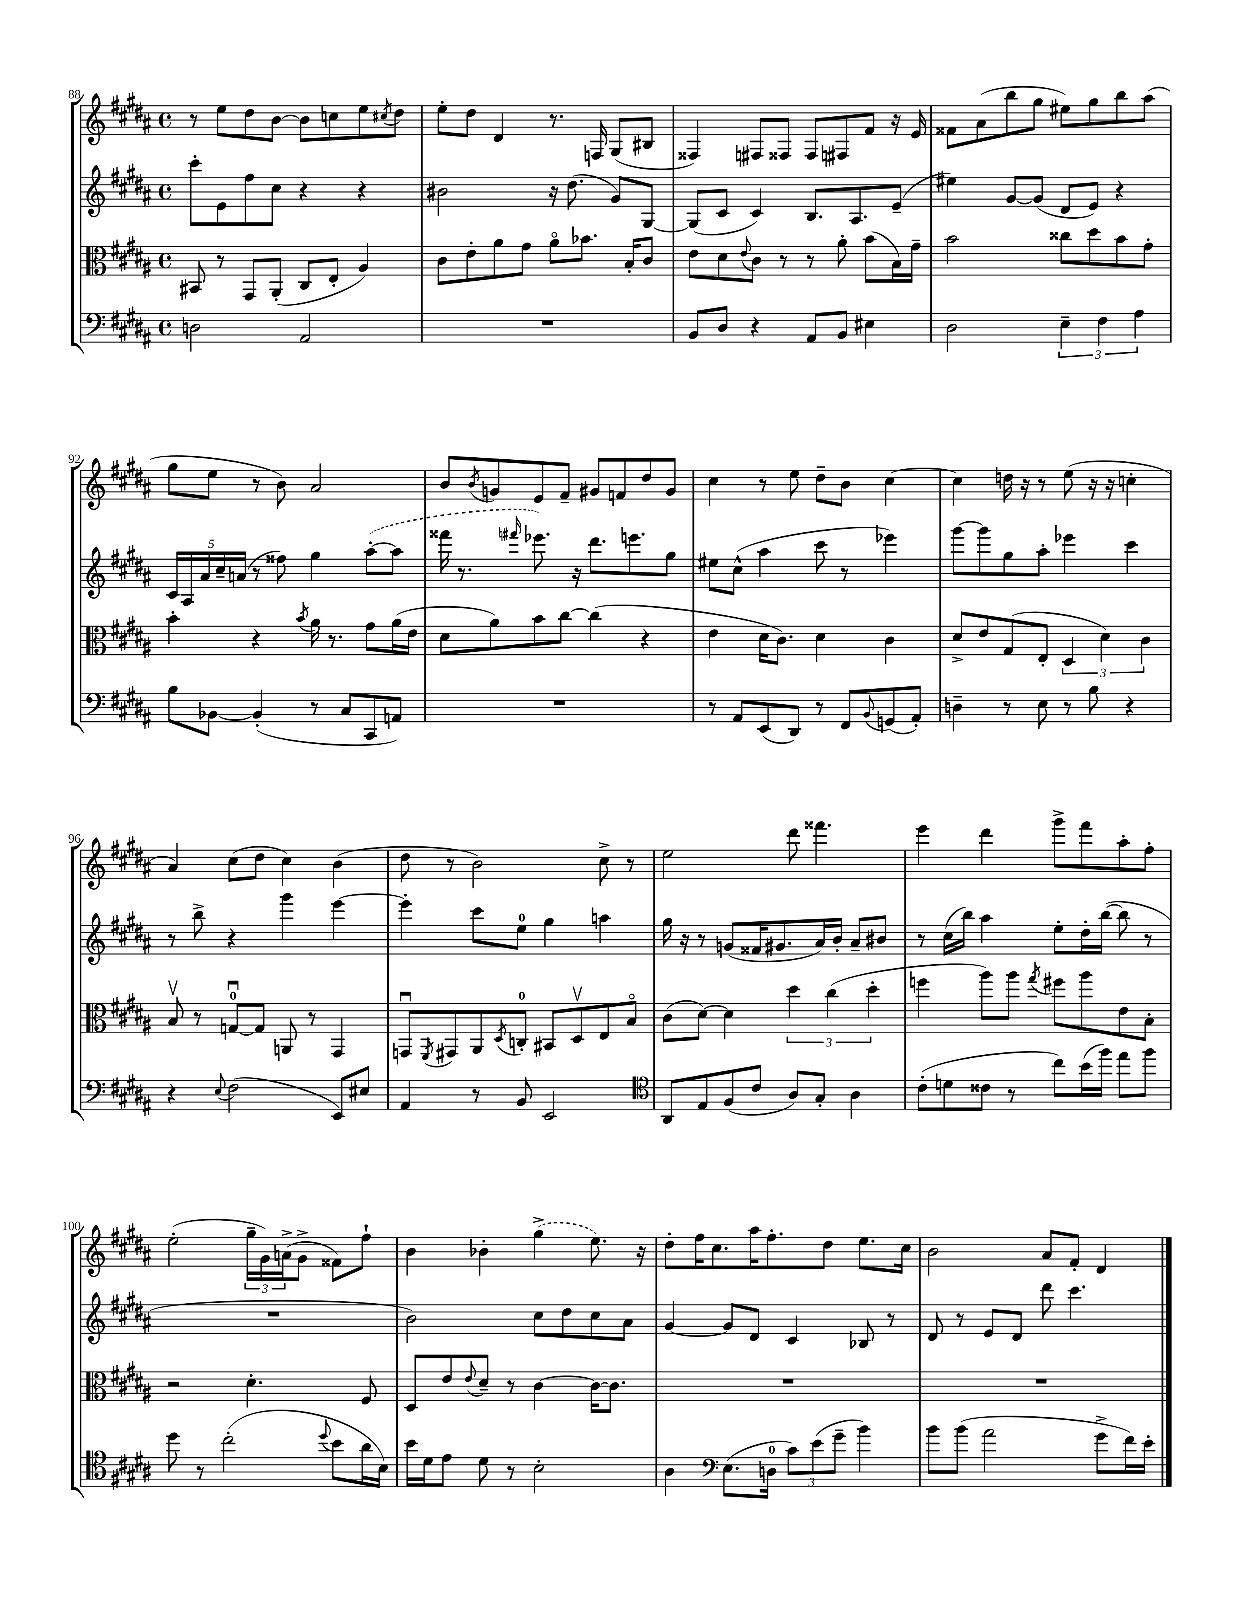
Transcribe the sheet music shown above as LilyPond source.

<<
\new StaffGroup <<
\new Staff = "s0" {
    \clef treble \key b \major \defaultTimeSignature \time 4/4
    r8 e''8 dis''8 b'8~ b'8 c''8 e''8 \acciaccatura { cis''8 } dis''8 |
    e''8-. dis''8 dis'4 r8. f16 gis8( bis8 |
    fisis4) fis8 fisis8 fisis8 fis8 fis'8 r16 e'16 |
    fisis'8 ais'8( b''8 gis''8 eis''8) gis''8 b''8 ais''8( |
    gis''8 e''8 r8 b'8) ais'2 |
    b'8 \acciaccatura { b'8 } g'8 e'8 fis'8-- gis'8 f'8 dis''8 gis'8 |
    cis''4 r8 e''8 dis''8-- b'8 cis''4~ |
    cis''4 d''16 r16 r8 e''8( r16 r16 c''4-. |
    ais'4) cis''8( dis''8 cis''4) b'4( |
    dis''8 r8 b'2) cis''8-> r8 |
    e''2 dis'''8 fisis'''4. |
    e'''4 dis'''4 gis'''8-> fis'''8 ais''8-. fis''8-. |
    e''2-.( \tuplet 3/2 { gis''16-- gis'16) a'16->( } gis'8-> fisis'8) fis''8-! |
    b'4 bes'4-. \once \slurDashed gis''4->( e''8.) r16 |
    dis''8-. fis''16 cis''8. ais''16 fis''8.-. dis''8 e''8. cis''16 |
    b'2 ais'8 fis'8-. dis'4 \bar "|." |
}
\new Staff = "s1" {
    \clef treble \key b \major \defaultTimeSignature \time 4/4
    cis'''8-. e'8 fis''8 cis''8 r4 r4 |
    bis'2 r16 dis''8.( gis'8) gis8~ |
    gis8( cis'8 cis'4) b8. ais8. e'8--( |
    eis''4) gis'8~ gis'8( dis'8 e'8) r4 |
    \tuplet 5/4 { cis'16 ais16 ais'16 cis''16-- a'16( } r8 fisis''8) gis''4 \once \slurDashed ais''8~-.( ais''8 |
    fisis'''16 r8. \grace { fis'''16 } ees'''8.) r16 dis'''8. e'''8. gis''8 |
    eis''8 cis''8-^( ais''4 cis'''8 r8 ees'''4) |
    gis'''8~ gis'''8 gis''8 ais''8-. ees'''4 cis'''4 |
    r8 b''8-> r4 gis'''4 e'''4~ |
    e'''4-. cis'''8 e''8-0 gis''4 a''4 |
    gis''16 r16 r8 g'8( fisis'16 gis'8. ais'16) b'16-. ais'8-- bis'8 |
    r8 cis''16( b''16) ais''4 e''8-. dis''16-. b''16~( b''8 r8 |
    R1 |
    b'2) cis''8 dis''8 cis''8 ais'8 |
    gis'4~ gis'8 dis'8 cis'4 bes8 r8 |
    dis'8 r8 e'8 dis'8 dis'''8 cis'''4. \bar "|." |
}
\new Staff = "s2" {
    \clef alto \key b \major \defaultTimeSignature \time 4/4
    bis,8 r8 gis,8 ais,8-.( cis8 e8-. ais4) |
    cis'8 e'8-. ais'8 gis'8 ais'8\flageolet bes'8. b16-. cis'8 |
    e'8 dis'8 \appoggiatura { e'8 } cis'8 r8 r8 ais'8-. b'8( b16) gis'16-- |
    b'2 cisis''8 dis''8 b'8 gis'8-. |
    b'4-. r4 \acciaccatura { b'8 } ais'16 r8. gis'8 ais'16( e'16 |
    dis'8 ais'8) b'8 cis''8~ cis''4( r4 |
    e'4 dis'16 cis'8.) dis'4 cis'4 |
    dis'8-> e'8 gis8( e8-. \tuplet 3/2 { dis4 dis'4) cis'4 } |
    b8\upbow r8 g8-0~\downbow g8 a,8 r8 gis,4 |
    g,8\downbow \acciaccatura { fis,8 } gis,8 ais,8 \acciaccatura { dis8 } c8-0-. bis,8 dis8\upbow e8 b8\flageolet |
    cis'8( dis'8~) dis'4 \tuplet 3/2 { dis''4 cis''4( dis''4-. } |
    f''4 ais''8) ais''8 \acciaccatura { gis''8 } fis''8 ais''8 e'8 b8-. |
    r2 dis'4.-. fis8 |
    dis8 e'8 \appoggiatura { e'8 } dis'8-- r8 cis'4~ cis'16~ cis'8. |
    R1 |
    R1 \bar "|." |
}
\new Staff = "s3" {
    \clef bass \key b \major \defaultTimeSignature \time 4/4
    d2 ais,2 |
    R1 |
    b,8 dis8 r4 ais,8 b,8 eis4 |
    dis2 \tuplet 3/2 { e4-- fis4 ais4 } |
    b8 bes,8~ bes,4-.( r8 cis8 cis,8 a,8) |
    R1 |
    r8 ais,8 e,8( dis,8) r8 fis,8 \appoggiatura { b,8 } g,8( ais,8-.) |
    d4-- r8 e8 r8 b8 r4 |
    r4 \appoggiatura { e8 } fis2( e,8) eis8 |
    ais,4 r8 b,8 e,2 |
    \clef tenor ais,8 e8 fis8( cis'8 ais8) gis8-. ais4 |
    cis'8-.( d'8 cisis'8 r8 cis''8) b'16( fis''16) e''8 fis''8 |
    dis''8 r8 cis''2-.( \appoggiatura { dis''8 } b'8 ais'16 b16) |
    b'16 dis'16 e'8 dis'8 r8 b2-. |
    ais4 \clef bass e8.( d16-0 \tuplet 3/2 { cis'8) e'8( gis'8-- } b'4) |
    b'8 b'8( ais'2 gis'8-> fis'16) e'16-. \bar "|." |
}
>>
>>
\layout { \context { \Score currentBarNumber = #88 } }
